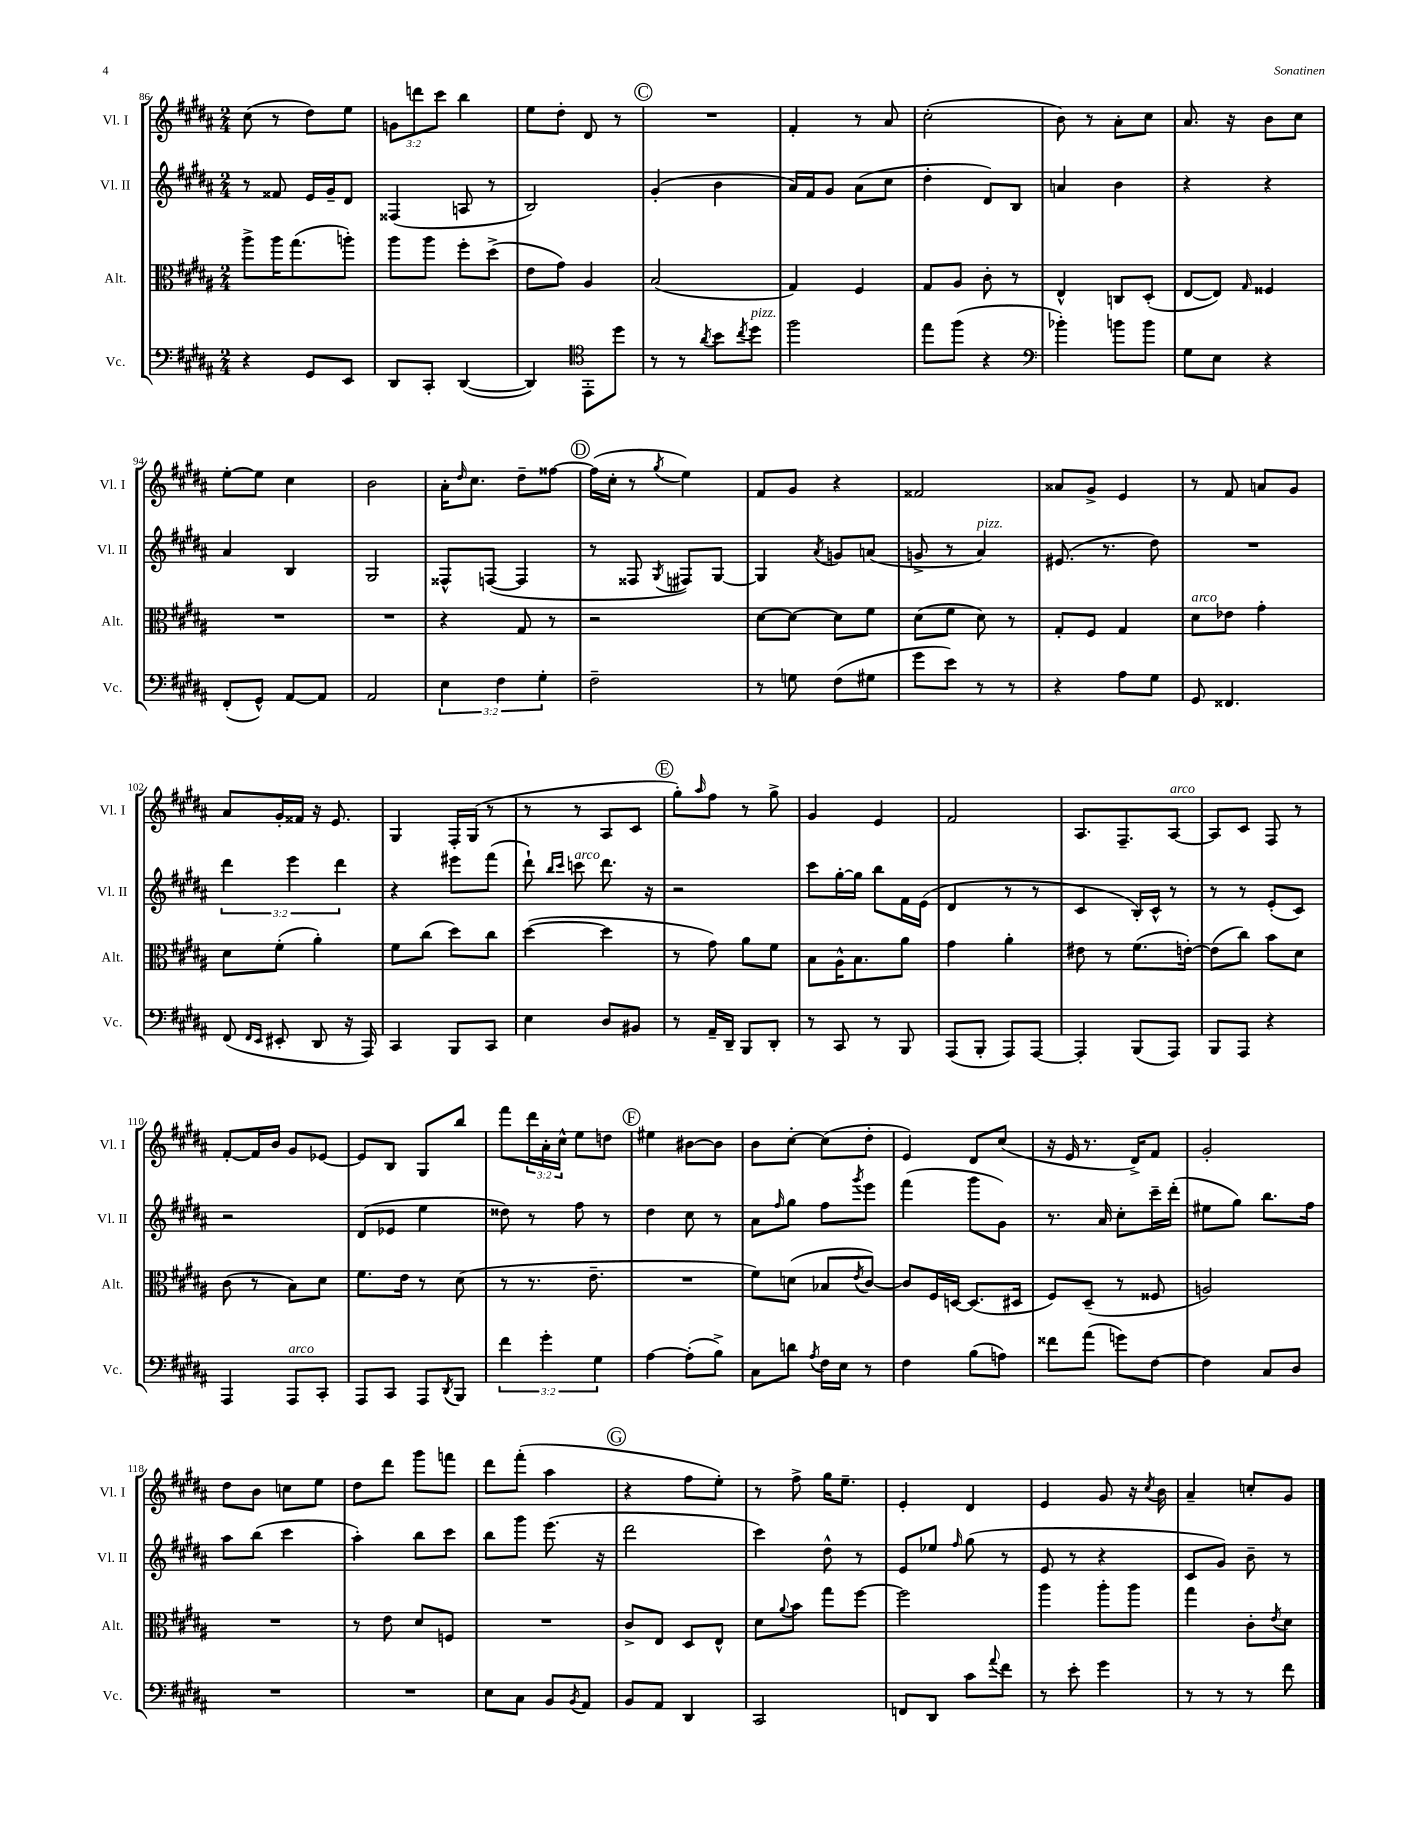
<<
\new StaffGroup <<
\new Staff = "s0" \with { instrumentName = "Vl. I" shortInstrumentName = "Vl. I" } {
    \clef treble \key b \major \numericTimeSignature \time 2/4 \override Staff.TupletNumber.text = #tuplet-number::calc-fraction-text
    cis''8( r8 dis''8) e''8 |
    \tuplet 3/2 { g'8 d'''8 cis'''8 } b''4 |
    e''8 dis''8-. dis'8 r8 |
    \mark \markup { \circle "C" } R2 |
    fis'4-. r8 ais'8 |
    cis''2-.( |
    b'8) r8 ais'8-. cis''8 |
    ais'8. r16 b'8 cis''8 |
    e''8~-. e''8 cis''4 |
    b'2 |
    ais'16-. \grace { dis''16 } cis''8. dis''8-- fisis''8~ |
    \mark \markup { \circle "D" } fisis''16( cis''16-. r8 \acciaccatura { gis''8 } e''4) |
    fis'8 gis'8 r4 |
    fisis'2 |
    aisis'8 gis'8-> e'4 |
    r8 fis'8 a'8 gis'8 |
    ais'8 gis'16-. fisis'16 r16 e'8. |
    gis4 fis16-. gis16( r8 |
    r8 r8 ais8 cis'8 |
    \mark \markup { \circle "E" } gis''8-.) \grace { ais''16 } fis''8 r8 gis''8-> |
    gis'4 e'4 |
    fis'2 |
    ais8. fis8.-- ais8~^\markup { \italic "arco" } |
    ais8 cis'8 fis8 r8 |
    fis'8~-. fis'16 b'16 gis'8 ees'8~ |
    ees'8 b8 gis8 b''8 |
    fis'''8 \tuplet 3/2 { dis'''16 ais'16-. cis''16-^ } e''8 d''8 |
    \mark \markup { \circle "F" } eis''4 bis'8~ bis'8 |
    b'8 cis''8~-. cis''8( dis''8-. |
    e'4) dis'8 cis''8( |
    r16 e'16 r8. dis'16->) fis'8 |
    gis'2-. |
    dis''8 b'8 c''8 e''8 |
    dis''8 dis'''8 gis'''8 f'''8 |
    dis'''8 fis'''8-.( ais''4 |
    \mark \markup { \circle "G" } r4 fis''8 e''8-.) |
    r8 fis''8-> gis''16 e''8.-- |
    e'4-. dis'4 |
    e'4 gis'8 r16 \acciaccatura { cis''8 } b'16 |
    ais'4-- c''8-. gis'8 \bar "|." |
}
\new Staff = "s1" \with { instrumentName = "Vl. II" shortInstrumentName = "Vl. II" } {
    \clef treble \key b \major \numericTimeSignature \time 2/4 \override Staff.TupletNumber.text = #tuplet-number::calc-fraction-text
    r8 fisis'8 e'16 gis'16-- dis'8 |
    fisis4( a8 r8 |
    b2) |
    \mark \markup { \circle "C" } gis'4-.( b'4 |
    ais'16) fis'16 gis'8 ais'8( cis''8 |
    dis''4-. dis'8) b8 |
    a'4 b'4 |
    r4 r4 |
    ais'4 b4 |
    gis2 |
    fisis8-^ f8~( f4 |
    \mark \markup { \circle "D" } r8 fisis8 \acciaccatura { gis8 } fis8) gis8~ |
    gis4 \acciaccatura { ais'8 } g'8 a'8( |
    g'8-> r8 ais'4^\markup { \italic "pizz." }) |
    eis'8.( r8. dis''8) |
    R2 |
    \tuplet 3/2 { dis'''4 e'''4 dis'''4 } |
    r4 eis'''8 fis'''8( |
    dis'''8-!) \grace { b''16 cis'''16 } c'''8^\markup { \italic "arco" } dis'''8. r16 |
    \mark \markup { \circle "E" } r2 |
    cis'''8 gis''16~-. gis''16 b''8 fis'16 e'16( |
    dis'4 r8 r8 |
    cis'4 b16-.) cis'16-^ r8 |
    r8 r8 e'8-.( cis'8) |
    r2 |
    dis'8( ees'8 e''4 |
    disis''8) r8 fis''8 r8 |
    \mark \markup { \circle "F" } dis''4 cis''8 r8 |
    ais'8 \grace { fis''16 } gis''8 fis''8 \acciaccatura { gis'''8 } e'''8 |
    fis'''4( gis'''8 gis'8) |
    r8. ais'16 cis''8-. cis'''16-- dis'''16-.( |
    eis''8 gis''8) b''8. fis''16 |
    ais''8 b''8( cis'''4 |
    ais''4-.) b''8 cis'''8 |
    b''8 gis'''8 e'''8.( r16 |
    \mark \markup { \circle "G" } dis'''2 |
    cis'''4) dis''8-^ r8 |
    e'8 ees''8 \grace { fis''16 } gis''8( r8 |
    e'8 r8 r4 |
    cis'8 gis'8) b'8-- r8 \bar "|." |
}
\new Staff = "s2" \with { instrumentName = "Alt." shortInstrumentName = "Alt." } {
    \clef alto \key b \major \numericTimeSignature \time 2/4
    ais''8-> ais''16 gis''8.( a''8-.) |
    ais''8 ais''8 fis''8-. dis''8->( |
    e'8 gis'8) ais4 |
    \mark \markup { \circle "C" } b2( |
    gis4) fis4 |
    gis8 ais8 cis'8-. r8 |
    e4-^ c8 dis8-.( |
    e8~ e8) \grace { gis16 } fisis4 |
    R2 |
    R2 |
    r4 gis8 r8 |
    \mark \markup { \circle "D" } r2 |
    dis'8~ dis'8~ dis'8 fis'8 |
    dis'8( fis'8 dis'8) r8 |
    gis8-. fis8 gis4 |
    dis'8^\markup { \italic "arco" } ees'8 gis'4-. |
    dis'8 fis'8-.( ais'4-.) |
    fis'8 cis''8( dis''8) cis''8 |
    dis''4~( dis''4 |
    \mark \markup { \circle "E" } r8 gis'8) ais'8 fis'8 |
    b8 ais16-^ b8. ais'8 |
    gis'4 ais'4-. |
    eis'8 r8 fis'8.( e'16~-.) |
    e'8( cis''8) b'8 dis'8 |
    cis'8( r8 b8) dis'8 |
    fis'8. e'16 r8 dis'8( |
    r8 r8. e'8.-- |
    \mark \markup { \circle "F" } R2 |
    fis'8) d'8( bes8 \acciaccatura { e'8 } cis'8~) |
    cis'8 fis16 d16~ d8.( dis16 |
    fis8) dis8--( r8 fisis8 |
    a2) |
    R2 |
    r8 e'8 dis'8 f8 |
    R2 |
    \mark \markup { \circle "G" } cis'8-> e8 dis8 e8-^ |
    dis'8 \appoggiatura { ais'8 } b'8 gis''8 fis''8~ |
    fis''2 |
    ais''4 ais''8-. ais''8 |
    gis''4 cis'8-. \acciaccatura { e'8 } dis'8 \bar "|." |
}
\new Staff = "s3" \with { instrumentName = "Vc." shortInstrumentName = "Vc." } {
    \clef bass \key b \major \numericTimeSignature \time 2/4 \override Staff.TupletNumber.text = #tuplet-number::calc-fraction-text
    r4 gis,8 e,8 |
    dis,8 cis,8-. dis,4~( |
    dis,4) \clef tenor e,8-. dis''8 |
    \mark \markup { \circle "C" } r8 r8 \acciaccatura { ais'8 } b'8 \acciaccatura { cis''8 } dis''8^\markup { \italic "pizz." } |
    fis''2 |
    e''8 fis''8( r4 |
    \clef bass bes'4-.) b'8 b'8 |
    gis8 e8 r4 |
    fis,8-.( gis,8-^) ais,8~ ais,8 |
    ais,2 |
    \tuplet 3/2 { e4 fis4 gis4-. } |
    \mark \markup { \circle "D" } fis2-- |
    r8 g8 fis8( gis8 |
    gis'8 e'8) r8 r8 |
    r4 ais8 gis8 |
    gis,8 fisis,4. |
    fis,8( \grace { fis,16 e,16 } eis,8-. dis,8 r16 ais,,16) |
    cis,4 b,,8 cis,8 |
    e4 dis8 bis,8 |
    \mark \markup { \circle "E" } r8 ais,16-- dis,16-- b,,8 dis,8-. |
    r8 cis,8 r8 b,,8 |
    ais,,8( b,,8-. ais,,8) ais,,8~ |
    ais,,4-. b,,8( ais,,8) |
    b,,8 ais,,8 r4 |
    ais,,4 ais,,8^\markup { \italic "arco" } cis,8-. |
    ais,,8 cis,8 ais,,8 \acciaccatura { dis,8 } b,,8 |
    \tuplet 3/2 { fis'4 gis'4-. gis4 } |
    \mark \markup { \circle "F" } ais4~ ais8-.( b8->) |
    cis8 d'8 \acciaccatura { ais8 } fis16 e16 r8 |
    fis4 b8( a8) |
    fisis'8 ais'8( g'8) fis8~ |
    fis4 cis8 dis8 |
    R2 |
    R2 |
    e8 cis8 b,8 \acciaccatura { b,8 } ais,8 |
    \mark \markup { \circle "G" } b,8 ais,8 dis,4 |
    cis,2 |
    f,8 dis,8 cis'8 \appoggiatura { ais'8 } fis'8 |
    r8 e'8-. gis'4 |
    r8 r8 r8 fis'8 \bar "|." |
}
>>
>>
\layout { \context { \Score currentBarNumber = #86 } }
